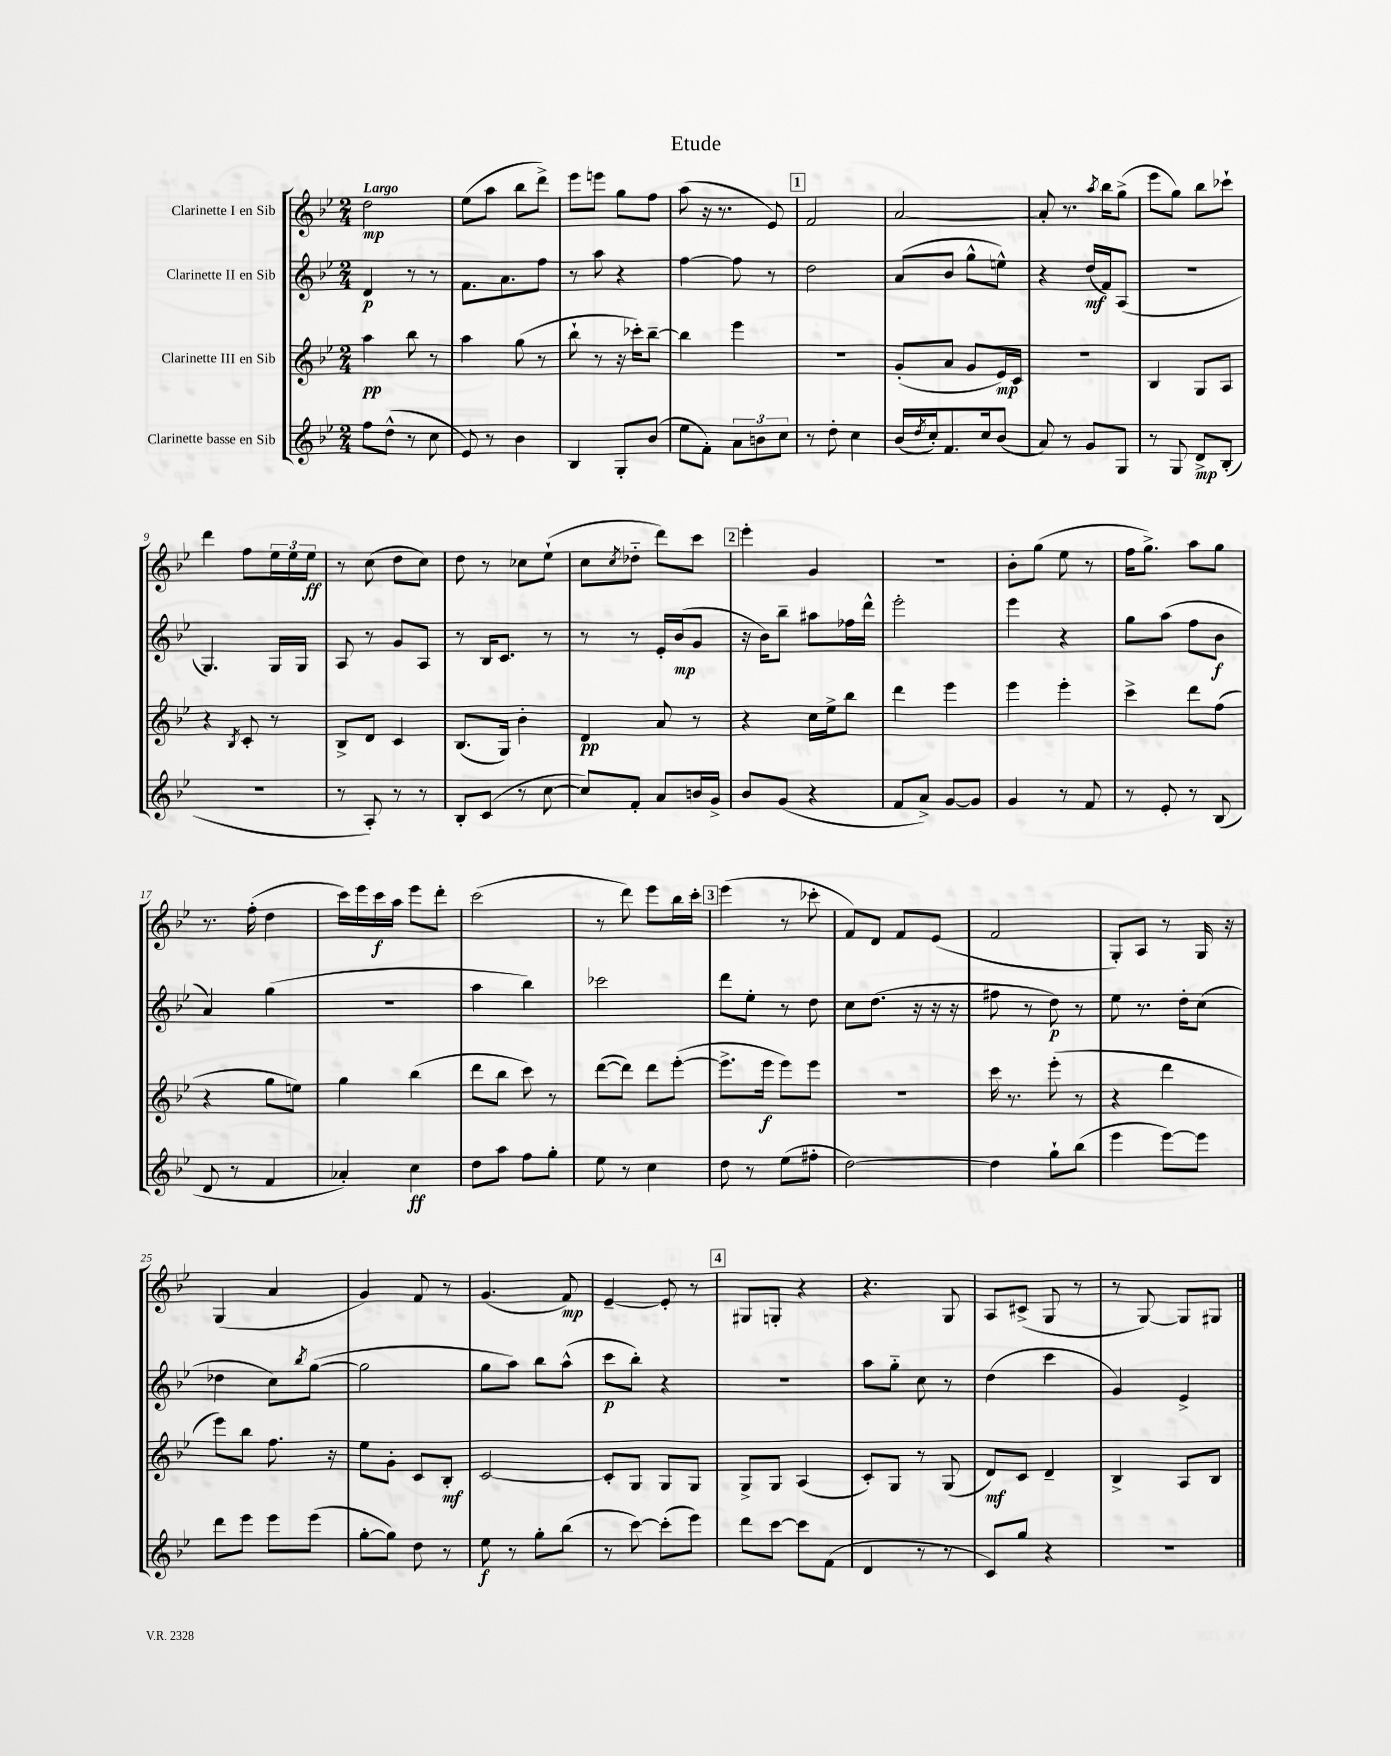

**kern	**dynam	**kern	**dynam	**kern	**dynam	**kern	**dynam
*part4	*part4	*part3	*part3	*part2	*part2	*part1	*part1
*staff4	*staff4	*staff3	*staff3	*staff2	*staff2	*staff1	*staff1
*I"Clarinette basse en Sib	*	*I"Clarinette III en Sib	*	*I"Clarinette II en Sib	*	*I"Clarinette I en Sib	*
*clefG2	*	*clefG2	*	*clefG2	*	*clefG2	*
*k[b-e-]	*	*k[b-e-]	*	*k[b-e-]	*	*k[b-e-]	*
*M2/4	*	*M2/4	*	*M2/4	*	*M2/4	*
=1	=1	=1	=1	=1	=1	=1	=1
!	!	!	!	!	!	!LO:TX:a:B:t=Largo	!
8ff\L	.	4aa\	pp	4d/	p	2dd\	mp
(8dd^^\J	.	.	.	.	.	.	.
8r	.	8bb-\	.	8r	.	.	.
8cc\	.	8r	.	8r	.	.	.
=2	=2	=2	=2	=2	=2	=2	=2
8e-/)	.	4aa\	.	8.f\L	.	(8ee-\L	.
8r	.	.	.	.	.	8aa\J	.
.	.	.	.	8.a\	.	.	.
4b-\	.	(8gg\	.	.	.	8bb-\L	.
.	.	8r	.	8ff\J	.	8ddd^\J)	.
=3	=3	=3	=3	=3	=3	=3	=3
4B-/	.	8bb-`\	.	8r	.	8eee-\L	.
.	.	8r	.	8aa\	.	8eeen\J	.
8G'/L	.	16r	.	4r	.	8gg\L	.
.	.	16ccc-X'\KL)	.	.	.	.	.
(8b-/J	.	[8bb-~\J	.	.	.	8ff\J	.
=4	=4	=4	=4	=4	=4	=4	=4
8ee-\L	.	4bb-\]	.	[4ff\	.	(8aa\	.
8f'\J)	.	.	.	.	.	16r	.
.	.	.	.	.	.	8.r	.
12a\L	.	4eee-\	.	8ff\]	.	.	.
12bn\	.	.	.	.	.	.	.
.	.	.	.	8r	.	8e-/)	.
12cc\J	.	.	.	.	.	.	.
!!LO:REH:place=s1:t=1
=5	=5	=5	=5	=5	=5	=5	=5
8r	.	2r	.	2dd\	.	2f/	.
8dd'\	.	.	.	.	.	.	.
4cc\	.	.	.	.	.	.	.
=6	=6	=6	=6	=6	=6	=6	=6
(16b-/LL	.	(8g'/L	.	(8a/L	.	[2a/	.
8qdd/	.	.	.	.	.	.	.
16cc'/J)	.	.	.	.	.	.	.
8.f/	.	8a/J	.	8b-/J	.	.	.
.	.	8g/L	.	8gg^^\L	.	.	.
16cc/k	.	.	.	.	.	.	.
(8b-/J	.	16e-/L)	mp	8een^^\J)	.	.	.
.	.	16c/JJ	.	.	.	.	.
=7	=7	=7	=7	=7	=7	=7	=7
8a/)	.	2r	.	4r	.	8a'/]	.
8r	.	.	.	.	.	8.r	.
8g/L	.	.	.	(16dd/LL	mf	.	.
.	.	.	.	.	.	8qaa/	.
.	.	.	.	16f/J)	.	16bb-\KL	.
8G/J	.	.	.	(8A/J	.	(8gg^\J	.
=8	=8	=8	=8	=8	=8	=8	=8
8r	.	4B-/	.	2r	.	8eee-\L	.
8G/	.	.	.	.	.	8gg\J)	.
8d^/L	mp	8G/L	.	.	.	8bb-\L	.
(8B-'/J	.	8A/J	.	.	.	8ccc-X`\J	.
!!LO:LB:g=z
=9	=9	=9	=9	=9	=9	=9	=9
2r	.	4r	.	4.G/)	.	4ddd\	.
.	.	8qB-/	.	.	.	.	.
.	.	8c'/	.	.	.	8ff\L	.
.	.	8r	.	16G/LL	.	24ee-\L	.
.	.	.	.	.	.	24ee-\	.
.	.	.	.	16G/JJ	.	.	.
.	.	.	.	.	.	24ee-\JJ	ff
=10	=10	=10	=10	=10	=10	=10	=10
8r	.	8B-^/L	.	8A/	.	8r	.
8A'/)	.	8d/J	.	8r	.	(8cc\	.
8r	.	4c/	.	8g/L	.	8dd\L	.
8r	.	.	.	8A/J	.	8cc\J)	.
=11	=11	=11	=11	=11	=11	=11	=11
8B-'/L	.	(8.B-/L	.	8r	.	8dd\	.
(8c/J	.	.	.	16B-/KL	.	8r	.
.	.	16G/Jk)	.	8.c/J	.	.	.
8r	.	4b-'\	.	.	.	8cc-X\L	.
[8cc\	.	.	.	8r	.	(8ee-`\J	.
=12	=12	=12	=12	=12	=12	=12	=12
8cc/L])	.	4d/	pp	8r	.	8cc\L	.
.	.	.	.	.	.	8qcc/	.
8f'/J	.	.	.	8r	.	8dd-X\J	.
8a/L	.	8a/	.	16e-'/LL	.	8ddd\L)	.
.	.	.	.	(16b-/J	mp	.	.
16bn/L	.	8r	.	8g/J	.	8ccc\J	.
16g^/JJ	.	.	.	.	.	.	.
!!LO:REH:place=s1:t=2
=13	=13	=13	=13	=13	=13	=13	=13
8b-/L	.	4r	.	16r	.	4eee-'\	.
.	.	.	.	16b-\KL)	.	.	.
(8g/J	.	.	.	8bb-~\J	.	.	.
4r	.	16cc\LL	.	8aa#X\L	.	4g/	.
.	.	16ee-^\J	.	.	.	.	.
.	.	8bb-\J	.	16ff-X\L	.	.	.
.	.	.	.	16ddd^^\JJ	.	.	.
=14	=14	=14	=14	=14	=14	=14	=14
8f/L	.	4ddd\	.	2eee-'\	.	2r	.
8a^/J)	.	.	.	.	.	.	.
[8g/L	.	4eee-\	.	.	.	.	.
8g/J]	.	.	.	.	.	.	.
=15	=15	=15	=15	=15	=15	=15	=15
4g/	.	4eee-\	.	4eee-\	.	8b-'\L	.
.	.	.	.	.	.	(8gg\J	.
8r	.	4eee-'\	.	4r	.	8ee-\	.
8f/	.	.	.	.	.	8r	.
=16	=16	=16	=16	=16	=16	=16	=16
8r	.	4ccc^\	.	8gg\L	.	16ff\KL	.
.	.	.	.	.	.	8.gg^\J)	.
8e-'/	.	.	.	(8aa\J	.	.	.
8r	.	8ddd\L	.	8ff\L	.	8aa\L	.
(8B-/	.	(8ff\J	.	8b-\J	f	8gg\J	.
!!LO:LB:g=z
=17	=17	=17	=17	=17	=17	=17	=17
8d/	.	4r	.	4a/)	.	8.r	.
8r	.	.	.	.	.	.	.
.	.	.	.	.	.	(16ff'\	.
4f/	.	8gg\L	.	(4gg\	.	4dd\	.
.	.	8een\J)	.	.	.	.	.
=18	=18	=18	=18	=18	=18	=18	=18
4a-X'/)	.	4gg\	.	2r	.	16ccc\LL)	.
.	.	.	.	.	.	16eee-\	.
.	.	.	.	.	.	16ccc\	f
.	.	.	.	.	.	16aa\JJ	.
4cc\	ff	(4bb-\	.	.	.	8eee-\L	.
.	.	.	.	.	.	8ddd'\J	.
=19	=19	=19	=19	=19	=19	=19	=19
8dd\L	.	8ddd\L	.	4aa\	.	(2ccc\	.
8aa\J	.	8bb-\J	.	.	.	.	.
8ff\L	.	8ccc\)	.	4bb-\)	.	.	.
8gg'\J	.	8r	.	.	.	.	.
=20	=20	=20	=20	=20	=20	=20	=20
8ee-\	.	([8ddd\L	.	2ccc-X\	.	8r	.
8r	.	8ddd\J])	.	.	.	8ddd\)	.
4cc\	.	8ddd\L	.	.	.	8eee-\L	.
.	.	([8eee-'\J	.	.	.	16bb-\L	.
.	.	.	.	.	.	16ccc'\JJ	.
!!LO:REH:place=s1:t=3
=21	=21	=21	=21	=21	=21	=21	=21
8dd\	.	8.eee-^\L]	.	8ddd\L	.	(4eee-\	.
8r	.	.	.	8ee-'\J	.	.	.
.	.	16eee-\Jk	f	.	.	.	.
(8ee-\L	.	8eee-\L)	.	8r	.	8r	.
8ff#X'\J	.	8eee-\J	.	8dd\	.	8ccc-X'\	.
=22	=22	=22	=22	=22	=22	=22	=22
[2dd\)	.	2r	.	8cc\L	.	8f/L)	.
.	.	.	.	(8.dd\J	.	8d/J	.
.	.	.	.	.	.	8f/L	.
.	.	.	.	16r	.	.	.
.	.	.	.	16r	.	(8e-/J	.
.	.	.	.	16r	.	.	.
=23	=23	=23	=23	=23	=23	=23	=23
4dd\]	.	16ccc\	.	8ff#X\	.	2f/	.
.	.	8.r	.	.	.	.	.
.	.	.	.	8r	.	.	.
8gg`\L	.	(8eee-'\	.	8dd\)	p	.	.
(8bb-\J	.	8r	.	8r	.	.	.
=24	=24	=24	=24	=24	=24	=24	=24
4eee-\	.	4r	.	8ee-\	.	8G'/L)	.
.	.	.	.	8.r	.	8A/J	.
[8eee-\L)	.	4ddd\	.	.	.	8r	.
.	.	.	.	16dd'\KL	.	.	.
8eee-\J]	.	.	.	(8cc\J	.	16G/	.
.	.	.	.	.	.	16r	.
!!LO:LB:g=z
=25	=25	=25	=25	=25	=25	=25	=25
8ddd\L	.	8eee-\L)	.	4dd-X\	.	(4G/	.
8eee-\J	.	8bb-\J	.	.	.	.	.
8eee-\L	.	8.ff\	.	8cc\L)	.	4a/	.
.	.	.	.	8qbb-/	.	.	.
(8eee-\J	.	.	.	([8gg\J	.	.	.
.	.	16r	.	.	.	.	.
=26	=26	=26	=26	=26	=26	=26	=26
[8gg'\L	.	8ee-\L	.	2gg\]	.	4g/)	.
8gg\J])	.	8g'\J	.	.	.	.	.
8dd\	.	8c/L	.	.	.	8f/	.
8r	.	8B-'/J	mf	.	.	8r	.
=27	=27	=27	=27	=27	=27	=27	=27
8ee-\	f	[2c/	.	8gg\L	.	(4.g/	.
8r	.	.	.	8aa\J)	.	.	.
8gg'\L	.	.	.	8bb-\L	.	.	.
(8bb-\J	.	.	.	(8aa^^\J	.	8f/)	mp
=28	=28	=28	=28	=28	=28	=28	=28
8r	.	8c'/L]	.	8ccc\L	p	[4e-~/	.
[8ccc\)	.	8G/J	.	8bb-'\J)	.	.	.
(8ccc'\L]	.	8G/L	.	4r	.	8e-'/]	.
8eee-\J)	.	8G/J	.	.	.	8r	.
!!LO:REH:place=s1:t=4
=29	=29	=29	=29	=29	=29	=29	=29
8ddd\L	.	8G^/L	.	2r	.	8G#X/L	.
[8ccc\J	.	8G/J	.	.	.	8Gn'/J	.
8ccc\L]	.	(4A/	.	.	.	4r	.
(8f\J	.	.	.	.	.	.	.
=30	=30	=30	=30	=30	=30	=30	=30
4d/	.	8c'/L)	.	8aa\L	.	4.r	.
.	.	8G/J	.	8gg\J	.	.	.
8r	.	8r	.	8cc\	.	.	.
8r	.	(8G/	.	8r	.	8G/	.
=31	=31	=31	=31	=31	=31	=31	=31
8c/L)	.	8d/L)	mf	(4dd\	.	8A/L	.
8gg/J	.	8c/J	.	.	.	(8c#X^/J	.
4r	.	4d~/	.	4ccc\	.	8G/	.
.	.	.	.	.	.	8r	.
=32	=32	=32	=32	=32	=32	=32	=32
2r	.	4B-^/	.	4g/)	.	8r	.
.	.	.	.	.	.	[8G/)	.
.	.	8A/L	.	4e-^/	.	8G/L]	.
.	.	8B-/J	.	.	.	8G#X/J	.
==	==	==	==	==	==	==	==
*-	*-	*-	*-	*-	*-	*-	*-
